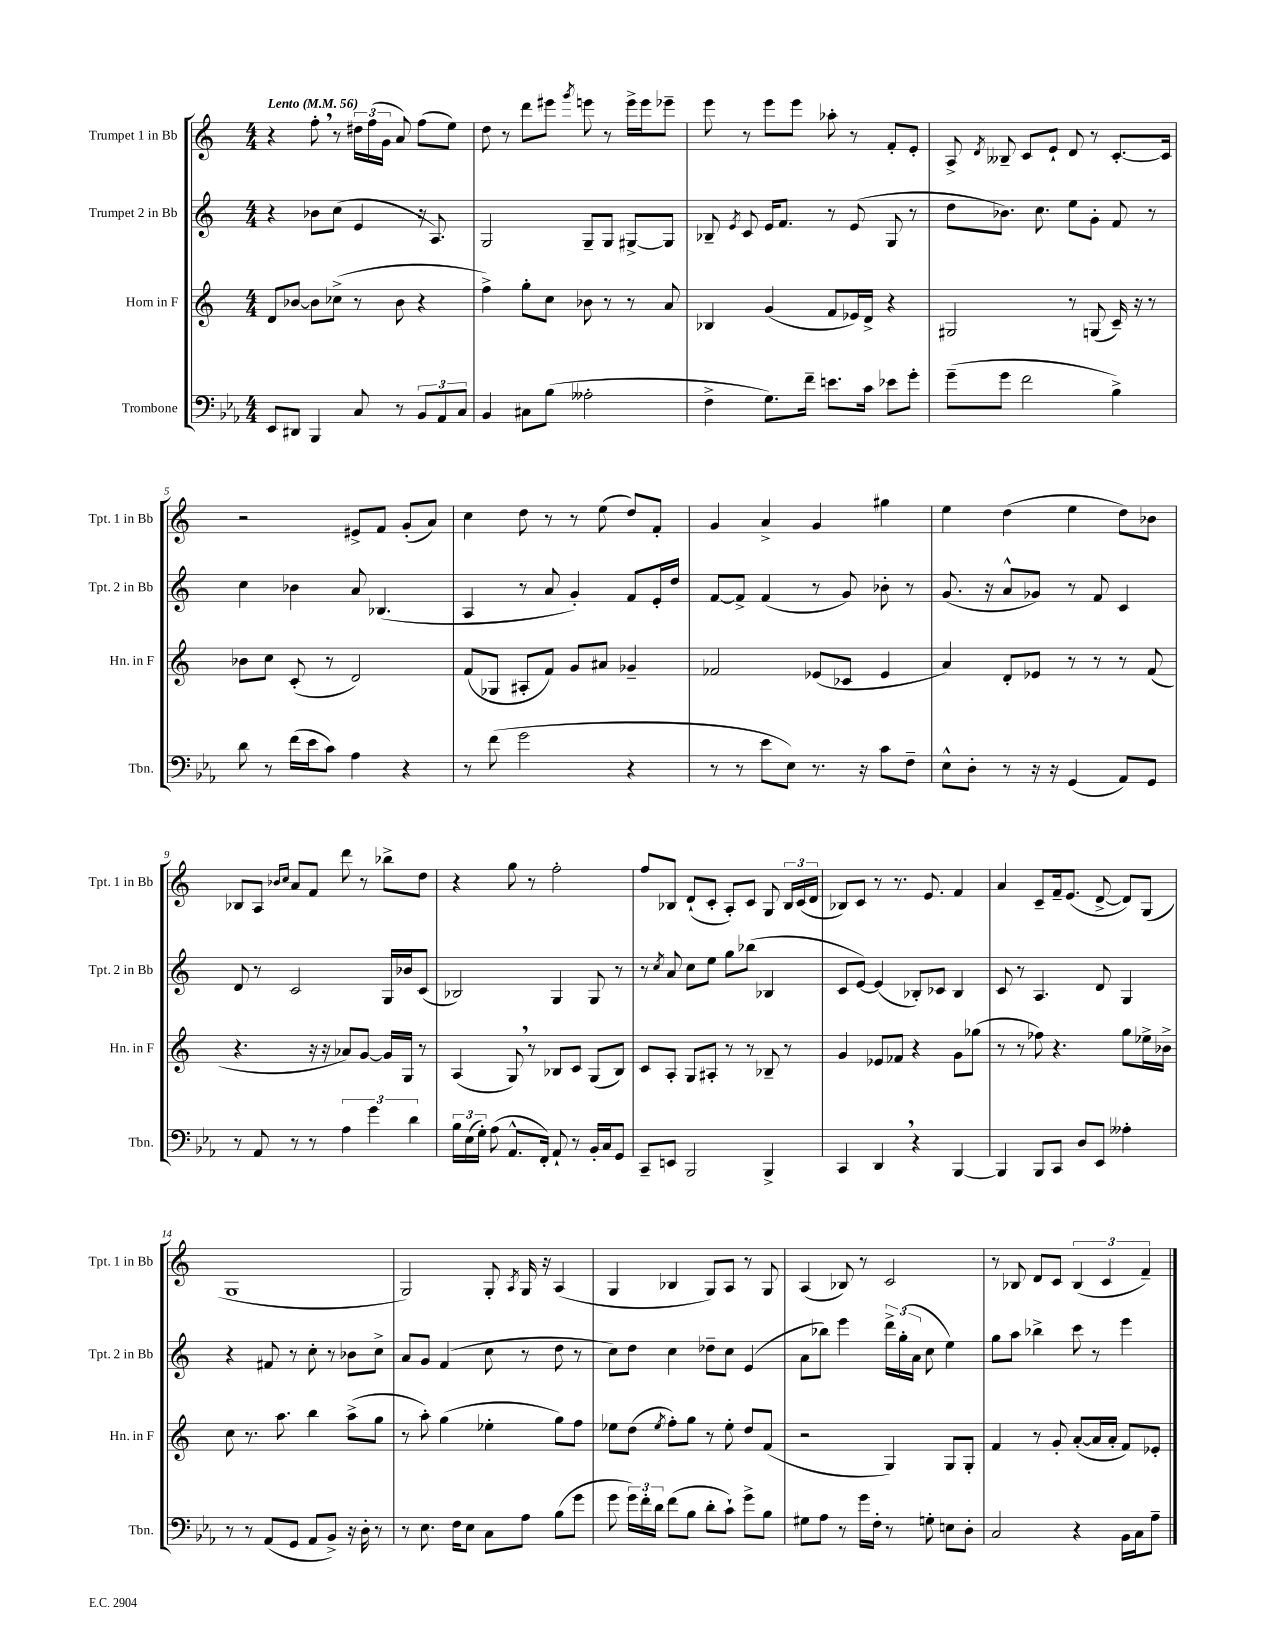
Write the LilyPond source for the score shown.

<<
\new StaffGroup <<
\new Staff = "s0" \with { instrumentName = "Trumpet 1 in Bb" shortInstrumentName = "Tpt. 1 in Bb" } {
    \clef treble \key c \major \numericTimeSignature \time 4/4 \tempo "Lento" 4 = 56
    \autoBeamOff r4 f''8-. \breathe r8 \tuplet 3/2 { dis''16[ f''16( g'16] } a'8) f''8[( e''8]) |
    d''8 r8 d'''8[ eis'''8] \acciaccatura { g'''8 } e'''8 r8 e'''16[-> e'''16 ees'''8]-- |
    e'''8 r8 e'''8[ e'''8] aes''8-. r8 f'8[-. e'8]-. |
    a8-> \acciaccatura { d'8 } beses8-- c'8[ e'8]-! d'8 r8 c'8.[~-. c'16] |
    r2 eis'8[-> f'8] g'8[-.( a'8]) |
    c''4 d''8 r8 r8 e''8( d''8[) f'8]-. |
    g'4 a'4-> g'4 gis''4 |
    e''4 d''4( e''4 d''8[) bes'8] |
    bes8[ a8] \grace { bes'16[ c''16] } a'8[ f'8] d'''8 r8 bes''8[-> d''8] |
    r4 g''8 r8 f''2-. |
    f''8[ bes8] d'8[-!( c'8]-. a8[-.) c'8] g8 \tuplet 3/2 { bes16[ c'16( d'16] } |
    bes8[) c'8] r8 r8. e'8. f'4 |
    a'4 c'8[-- f'16-- e'8.]( d'8~-> d'8[) g8]( |
    g1 |
    g2) g8-. \acciaccatura { a8 } g16 r16 a4( |
    g4 bes4 g8[) a8] r8 g8 |
    a4( bes8) r8 c'2 |
    r8 bes8 d'8[ c'8] \tuplet 3/2 { bes4( c'4 f'4--) } \bar "|." |
}
\new Staff = "s1" \with { instrumentName = "Trumpet 2 in Bb" shortInstrumentName = "Tpt. 2 in Bb" } {
    \clef treble \key c \major \numericTimeSignature \time 4/4
    \autoBeamOff r4 bes'8[ c''8]( e'4 r16 a8.) |
    g2 g8[-- g8] gis8[~-> gis8] |
    bes8-- \acciaccatura { e'8 } c'8 e'16[ f'8.] r8 e'8( g8 r8 |
    d''8[ bes'8.]) c''8. e''8[ g'8]-. f'8 r8 |
    c''4 bes'4 a'8 bes4.( |
    a4 r8 a'8 g'4-.) f'8[ e'16-. d''16] |
    f'8[~ f'8]-> f'4( r8 g'8) bes'8-. r8 |
    g'8.( r16 a'8[-^ ges'8]) r8 f'8 c'4 |
    d'8 r8 c'2 g16[ bes'16 c'8]( |
    bes2) g4 g8 r8 |
    r8 \acciaccatura { c''8 } a'8 c''8[ e''8] g''8[ bes''8]( bes4 |
    c'8[ e'8]~) e'4( bes8[-.) ces'8] bes4 |
    c'8 r8 a4. d'8 g4 |
    r4 fis'8 r8 c''8-. r8 bes'8[ c''8]-> |
    a'8[ g'8] f'4( c''8 r8 d''8 r8 |
    c''8[) d''8] c''4 des''8[-- c''8] e'4( |
    a'8[ bes''8]) e'''4 \tuplet 3/2 { d'''16[-> g''16-.( a'16] } c''8 e''4) |
    g''8[ a''8] bes''4-> c'''8 r8 e'''4 \bar "|." |
}
\new Staff = "s2" \with { instrumentName = "Horn in F" shortInstrumentName = "Hn. in F" } {
    \clef treble \key c \major \numericTimeSignature \time 4/4
    \autoBeamOff d'8[ bes'8]~ bes'8[ ces''8]->( r8 bes'8 r4 |
    f''4->) g''8[-. c''8] bes'8 r8 r8 a'8 |
    bes4 g'4( f'8[ ees'16) d'16]-> r4 |
    gis2 r8 g8( c'16--) r16 r8 |
    bes'8[ c''8] c'8-.( r8 d'2) |
    f'8[( ges8] ais8[-. f'8]) g'8[ ais'8] ges'4-- |
    fes'2 ees'8[( ces'8] ees'4 |
    a'4) d'8[-. ees'8] r8 r8 r8 f'8( |
    r4. r16 r16 aes'8[) g'8]~ g'16[ g16] r8 |
    a4( g8) \breathe r8 bes8[ c'8] g8[( bes8]) |
    c'8[ a8]-. g8[ ais8]-. r8 r8 bes8-- r8 |
    g'4 ees'8[ fes'8] r4 g'8[ ges''8]( |
    r8 r8 fes''8) r4. g''8[ ees''16-> bes'16]-> |
    c''8 r8. a''8. b''4 a''8[->( g''8] |
    r8 a''8-.) g''4( ees''4-. g''8[) f''8] |
    ees''8[ d''8]( \acciaccatura { ees''8 } f''8[-.) g''8] r8 ees''8-. d''8[ f'8]( |
    r2 g4) g8[ g8]-. |
    f'4 r8 g'8-. a'8[~-.( a'16 a'16]-. f'8[) ees'8]-. \bar "|." |
}
\new Staff = "s3" \with { instrumentName = "Trombone" shortInstrumentName = "Tbn." } {
    \clef bass \key ees \major \numericTimeSignature \time 4/4
    \autoBeamOff ees,8[ dis,8] bes,,4 c8 r8 \tuplet 3/2 { bes,8[ aes,8 c8] } |
    bes,4 cis8[ bes8]( aeses2-. |
    f4-> g8.[) f'16]-- e'8.[ c'16] ees'8[ g'8]-. |
    g'8[--( g'8] f'2 bes4->) |
    d'8 r8 f'16[( ees'16 c'8]) aes4 r4 |
    r8 f'8( g'2 r4 |
    r8 r8 ees'8[ ees8]) r8. r16 c'8[ f8]-- |
    ees8[-^ d8]-. r8 r16 r16 g,4( aes,8[) g,8] |
    r8 aes,8 r8 r8 \tuplet 3/2 { aes4 g'4 d'4 } |
    \tuplet 3/2 { bes16[ ees16( g16]-.) } aes8( aes,8.[-^ f,16]-.) aes,8-! r8 bes,16[-. c16 g,8] |
    c,8[-- e,8] bes,,2 bes,,4-> |
    c,4 d,4 \breathe r4 bes,,4~ |
    bes,,4 bes,,8[ c,8] d8[ ees,8] aeses4-. |
    r8 r8 aes,8[( g,8] aes,8[ bes,8]->) r16 d16-. r8 |
    r8 ees8. f16[ ees8] c8[ aes8] bes8[( g'8] |
    g'8 \tuplet 3/2 { g'16[) f'16-. d'16] } f'8[( bes8] d'8[-. c'8]-!) g'8[-> bes8] |
    gis8[ aes8] r8 g'16[ f16]-. r8 g8-. e8[ d8]-. |
    c2 r4 bes,16[ c16 aes8]-- \bar "|." |
}
>>
>>
